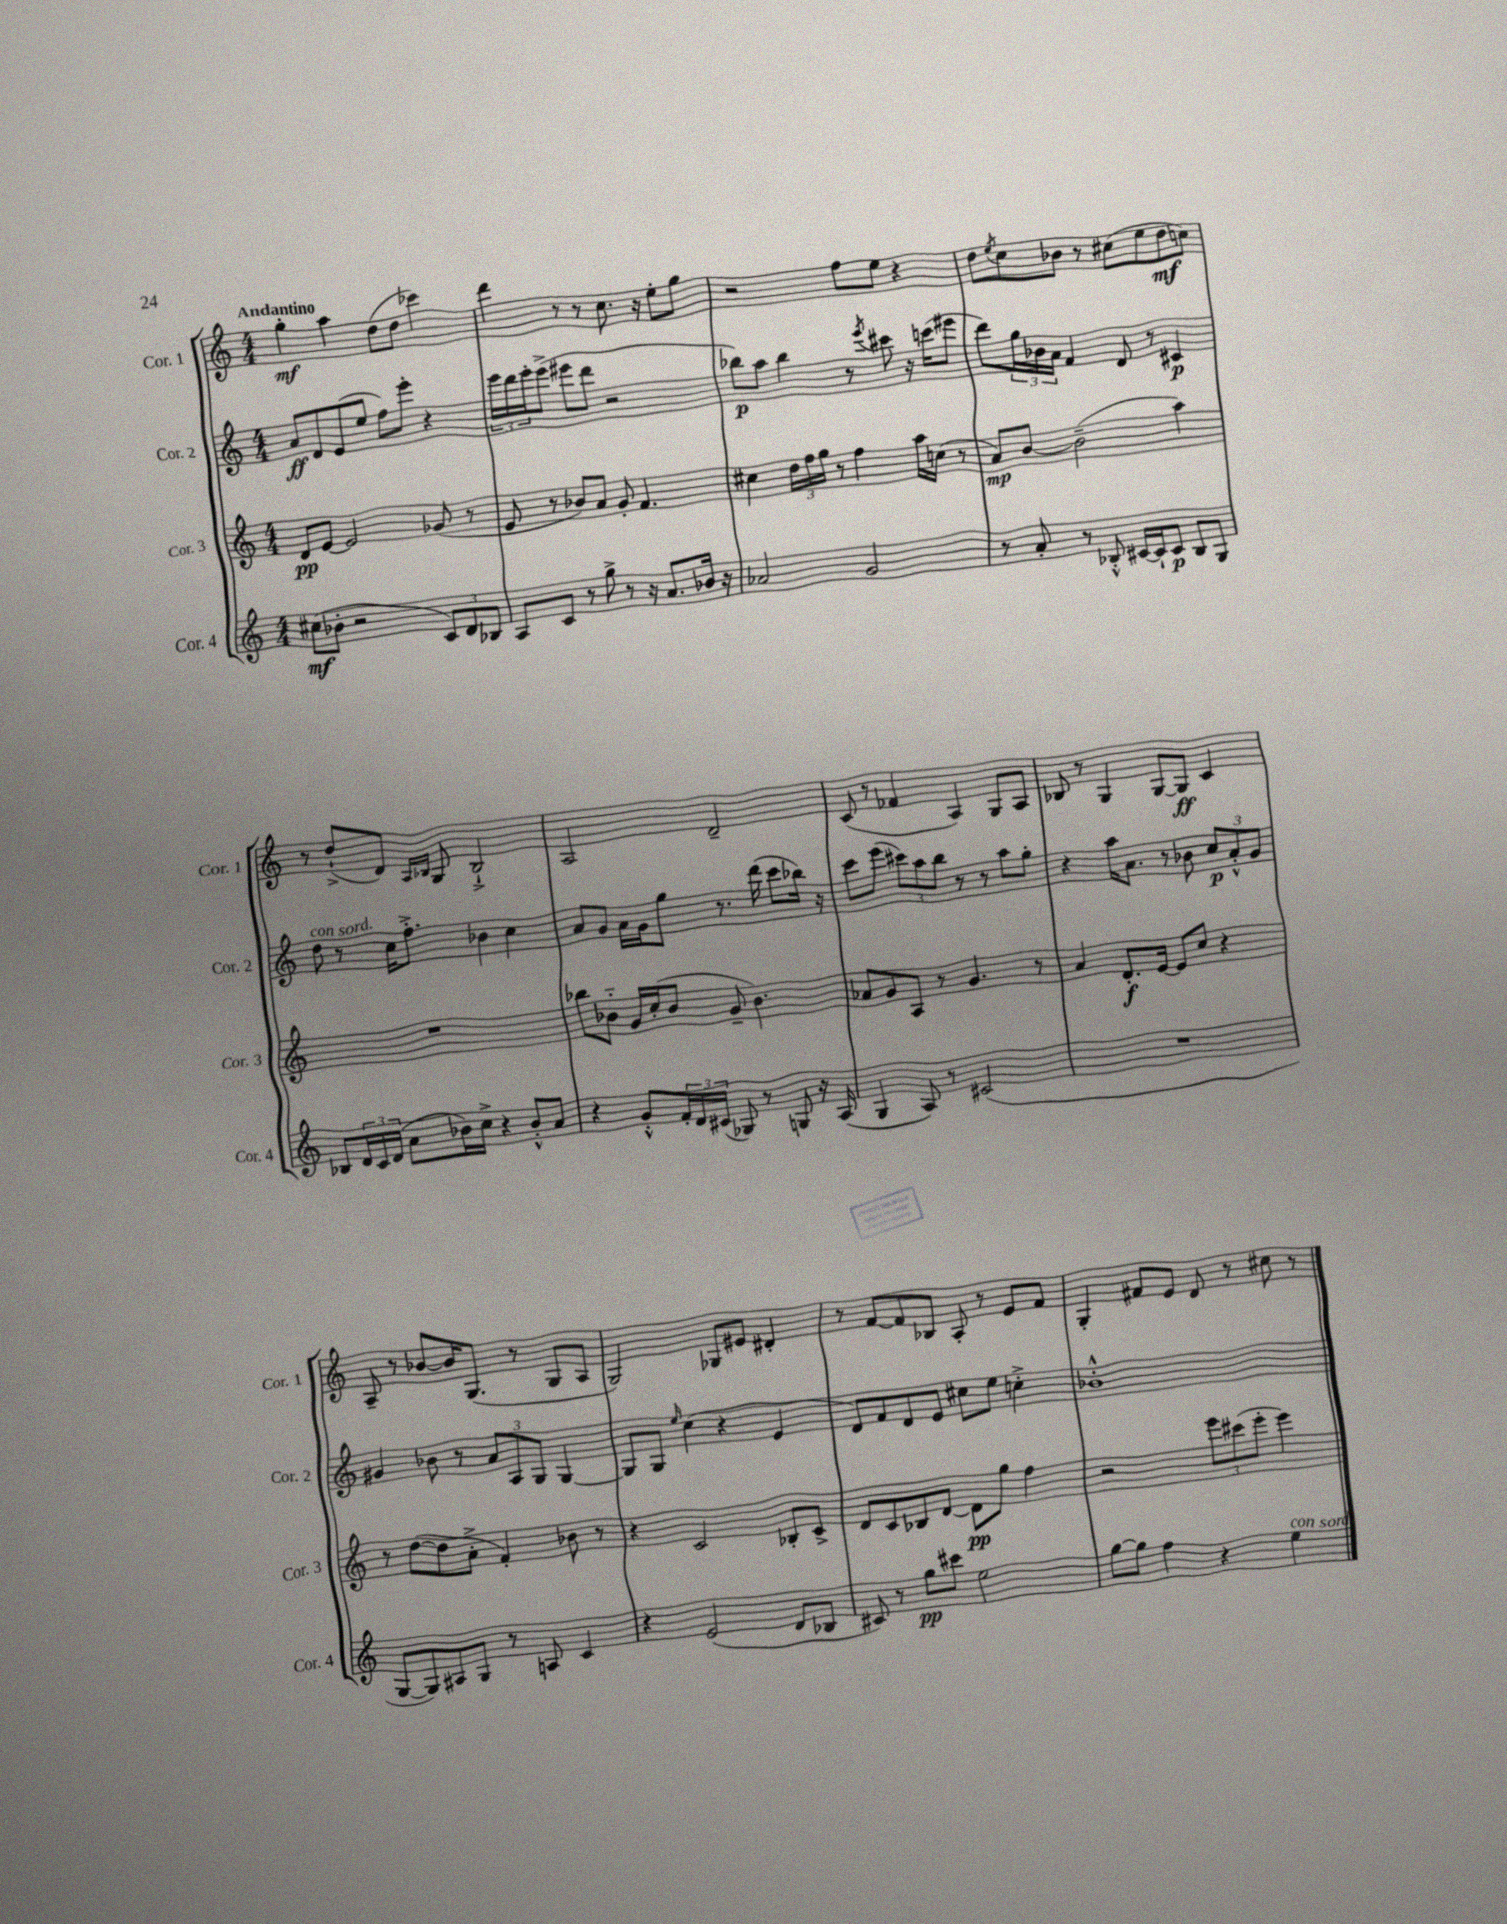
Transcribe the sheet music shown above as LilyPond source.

<<
\new StaffGroup <<
\new Staff = "s0" \with { instrumentName = "Cor. 1" shortInstrumentName = "Cor. 1" } {
    \clef treble \key c \major \numericTimeSignature \time 4/4 \tempo "Andantino"
    g''4-.\mf a''4 d''8( d''8 ces'''4) |
    d'''4 r8 r8 c''8. r16 e''8-. g''8 |
    r2 f''8 e''8 r4 |
    d''8 \acciaccatura { e''8 } c''8 bes'8 r8 cis''8( e''8 d''8\mf c''8) |
    r8 d''8-!->( d'8) \grace { a16 bes16 } g8 bes2-!-> |
    a2 d'2-- |
    c'8( r8 fes'4 a4) g8 a8 |
    bes8 r8 g4 g8~ g8\ff c'4 |
    a8-- r8 bes'8~ bes'16 g8.( r8 g8 a8 |
    g2) ges8 eis'8 dis'4-. |
    r8 f'8~ f'8 bes8 a8-. r8 e'8 f'8 |
    g4-. fis'8 e'8 d'8 r8 cis''8 r8 \bar "|." |
}
\new Staff = "s1" \with { instrumentName = "Cor. 2" shortInstrumentName = "Cor. 2" } {
    \clef treble \key c \major \numericTimeSignature \time 4/4
    a'8\ff d'8 e'8( e''8 f''8) e'''8-. r4 |
    \tuplet 3/2 { e'''16 d'''16 e'''16-. } e'''8->( eis'''8 d'''8 r2 |
    bes''8\p) a''8 bes''4 r8 \acciaccatura { e'''8 } cis'''8 r16 c'''16( eis'''8 |
    d'''8) \tuplet 3/2 { g''16 bes'16 a'16 } f'4 d'8 r8 cis'4\p |
    d''8^\markup { \italic "con sord." } r8 c''16 f''8.-.-> bes'4 c''4 |
    a'8 g'8 a'16 g'16 g''8 r8. d'''16( c'''8 bes''16) r16 |
    c'''8 e'''8( \tuplet 3/2 { cis'''8) a''8 b''8 } r8 r8 a''8 g''8-. |
    r4 a''16 a'8. r8 bes'8 \tuplet 3/2 { c''8\p a'8-.-^ g'8 } |
    gis'4 bes'8 r8 \tuplet 3/2 { a'8 a8 g8 } g4~ |
    g8 g8 \grace { e''16 } c''4( r4 e'4 |
    d'8) f'8 d'8 e'8 cis''8 e''8 c''4-.-> |
    bes'1-.-^ \bar "|." |
}
\new Staff = "s2" \with { instrumentName = "Cor. 3" shortInstrumentName = "Cor. 3" } {
    \clef treble \key c \major \numericTimeSignature \time 4/4
    d'8\pp e'8~ e'2 ges'8( r8 |
    e'8 r8 bes'8) a'8 g'8-. f'4. |
    cis''4 \tuplet 3/2 { d''16 f''16 g''16 } r8 f''4 a''16 c''16( r8 |
    a'8\mp) b'8~ b'2--( a''4) |
    R1 |
    bes''8 bes'8-_ g'16 c''16-.( bes'8 g'8-- bes'4.) |
    aes'8 g'8 a8 r8 g'4. r8 |
    a'4 d'8.-.\f e'16~ e'8 c''8 r4 |
    r8 d''8~( d''8 a'8-.-> f'4-.) bes'8 r8 |
    r4 c'2 bes8-. c'8-> |
    d'8 c'8 bes8 d'8~ d'8\pp g''8 f''4 |
    r2 \tuplet 3/2 { e'''8 cis'''8( e'''8-. } e'''4) \bar "|." |
}
\new Staff = "s3" \with { instrumentName = "Cor. 4" shortInstrumentName = "Cor. 4" } {
    \clef treble \key c \major \numericTimeSignature \time 4/4
    cis''8\mf( bes'8-. r2 \tuplet 3/2 { c'8) d'8 bes8 } |
    a8 c'8 r8 g''8-> r8 r16 a'8. bes'16 r16 |
    aes'2 g'2 |
    r8 a'8-. r8 bes8-.-^ cis'16~ cis'16-! cis'8\p bes8 g8 |
    bes8 \tuplet 3/2 { d'16 c'16 d'16( } a'8 bes'16) c''16-> r4 bes'8-.-^ a'8 |
    r4 g'8-.-^ \tuplet 3/2 { f'16-. d'16 cis'16( } ges8) r8 g8 r16 a16( |
    g4 a8) r8 cis'2( |
    R1 |
    g8~ g8) ais8 g8 r8 a8 c'4 |
    r4 e'2( d'8 bes8 |
    cis'8) r8 g''8\pp cis'''8 e''2 |
    g''8~ g''8 f''4 r4 e''4^\markup { \italic "con sord." } \bar "|." |
}
>>
>>
\layout { \context { \Score \remove "Bar_number_engraver" } }
